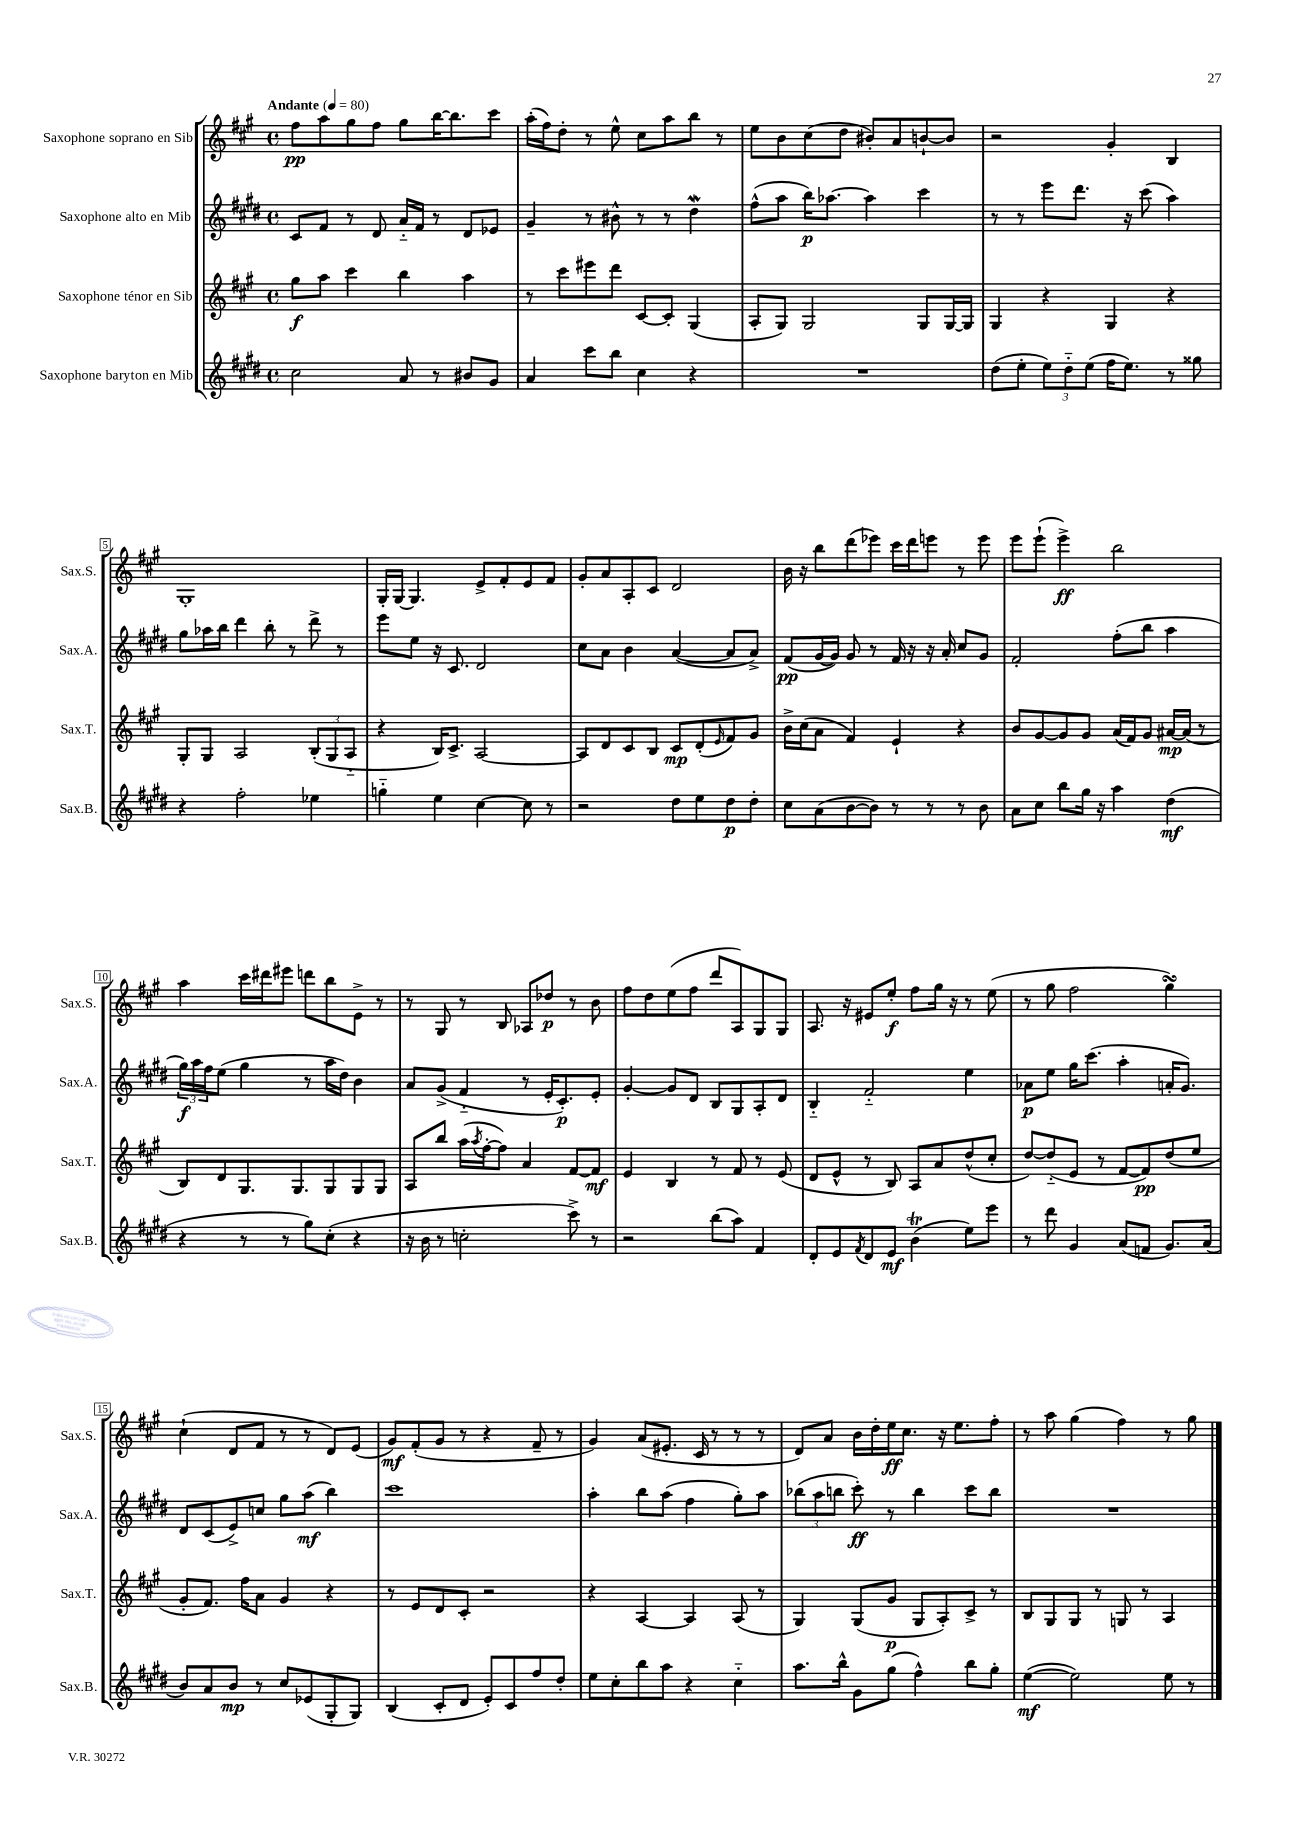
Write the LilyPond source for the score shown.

<<
\new StaffGroup <<
\new Staff = "s0" \with { instrumentName = "Saxophone soprano en Sib" shortInstrumentName = "Sax.S." } {
    \clef treble \key a \major \defaultTimeSignature \time 4/4 \tempo "Andante" 4 = 80
    fis''8\pp a''8 gis''8 fis''8 gis''8 b''16~ b''8. cis'''8 |
    a''16-.( fis''16) d''8-. r8 e''8-^ cis''8 a''8 b''8 r8 |
    e''8 b'8 cis''8( d''8 bis'8-.) a'8 b'8~-! b'8 |
    r2 gis'4-. b4 |
    gis1-. |
    gis16-. gis16~ gis4. e'8-> fis'8-. e'8 fis'8 |
    gis'8-. a'8 a8-. cis'8 d'2 |
    b'16 r16 b''8 d'''8( ees'''8) cis'''16 d'''16 e'''8 r8 e'''8 |
    e'''8 e'''8-!( e'''4->\ff) b''2 |
    a''4 cis'''16 dis'''16 eis'''8 d'''8 b''8 e'8-> r8 |
    r8 gis8 r8 b8 aes8 des''8\p r8 b'8 |
    fis''8 d''8 e''8( fis''8 d'''8 a8) gis8 gis8 |
    a8. r16 eis'8 e''8-.\f fis''8 gis''16 r16 r8 e''8( |
    r8 gis''8 fis''2 gis''4\turn) |
    cis''4-!( d'8 fis'8 r8 r8 d'8) e'8( |
    gis'8\mf) fis'8-.( gis'8 r8 r4 fis'8-- r8 |
    gis'4) a'8( eis'8.-. cis'16 r8 r8 r8 |
    d'8) a'8 b'16 d''16-. e''16\ff cis''8. r16 e''8. fis''8-. |
    r8 a''8 gis''4( fis''4) r8 gis''8 \bar "|." |
}
\new Staff = "s1" \with { instrumentName = "Saxophone alto en Mib" shortInstrumentName = "Sax.A." } {
    \clef treble \key e \major \defaultTimeSignature \time 4/4
    cis'8 fis'8 r8 dis'8 a'16-_ fis'16 r8 dis'8 ees'8 |
    gis'4-- r8 bis'8-^ r8 r8 dis''4\mordent |
    fis''8-^( a''8 b''16\p) aes''8.~ aes''4 cis'''4 |
    r8 r8 e'''8 dis'''8. r16 cis'''8( a''4) |
    gis''8 aes''16 b''16 dis'''4 b''8-. r8 dis'''8-> r8 |
    e'''8 e''8 r16 cis'8. dis'2 |
    cis''8 a'8 b'4 a'4~( a'8 a'8->) |
    fis'8\pp( gis'16~ gis'16) gis'8 r8 fis'16 r16 r16 a'16-. cis''8 gis'8 |
    fis'2-. fis''8-.( b''8 a''4 |
    \tuplet 3/2 { gis''16\f) a''16 fis''16 } e''8( gis''4 r8 a''16 dis''16) b'4 |
    a'8 gis'8->( fis'4-_ r8 e'16-. cis'8.-.\p) e'8-. |
    gis'4~-. gis'8 dis'8 b8 gis8 a8-. dis'8 |
    b4-_ fis'2-_ e''4 |
    aes'8\p e''8 gis''16 cis'''8.( a''4-. a'16-. gis'8.) |
    dis'8 cis'8( e'8->) c''8 gis''8 a''8\mf( b''4) |
    cis'''1 |
    a''4-. b''8 a''8( fis''4 gis''8-.) a''8 |
    \tuplet 3/2 { bes''8( a''8 b''8 } cis'''8-.\ff) r8 b''4 cis'''8 b''8 |
    R1 \bar "|." |
}
\new Staff = "s2" \with { instrumentName = "Saxophone ténor en Sib" shortInstrumentName = "Sax.T." } {
    \clef treble \key a \major \defaultTimeSignature \time 4/4
    gis''8\f a''8 cis'''4 b''4 a''4 |
    r8 cis'''8 eis'''8 d'''8 cis'8~ cis'8-. gis4( |
    a8-. gis8) gis2 gis8 gis16~ gis16 |
    gis4 r4 gis4 r4 |
    gis8-. gis8 a2 \tuplet 3/2 { b8-.( gis8 a8-_ } |
    r4 b16) cis'8.-> a2~ |
    a8 d'8 cis'8 b8 cis'8\mp d'8-.( \grace { e'16 } fis'8) gis'8 |
    b'16-> cis''16( a'8 fis'4) e'4-! r4 |
    b'8 gis'8~ gis'8 gis'8 a'16( fis'16) gis'8 ais'16~\mp ais'16( r8 |
    b8) d'8 gis8. gis8. gis8 gis8 gis8 |
    a8 b''8 a''16( \acciaccatura { a''8 } fis''16~-. fis''8) a'4 fis'8~ fis'8\mf |
    e'4 b4 r8 fis'8 r8 e'8( |
    d'8 e'8-^ r8 b8) a8 a'8 d''8-^( cis''8-. |
    d''8~) d''8-_( e'8 r8 fis'8~ fis'8\pp) d''8( e''8 |
    gis'8-. fis'8.) fis''16 a'8 gis'4 r4 |
    r8 e'8 d'8 cis'8-. r2 |
    r4 a4~ a4 a8( r8 |
    gis4) gis8( gis'8\p gis8 a8-.) cis'8-> r8 |
    b8 gis8 gis8 r8 g8 r8 a4 \bar "|." |
}
\new Staff = "s3" \with { instrumentName = "Saxophone baryton en Mib" shortInstrumentName = "Sax.B." } {
    \clef treble \key e \major \defaultTimeSignature \time 4/4
    cis''2 a'8 r8 bis'8 gis'8 |
    a'4 cis'''8 b''8 cis''4 r4 |
    R1 |
    dis''8( e''8-. \tuplet 3/2 { e''8) dis''8-_ e''8( } fis''16 e''8.) r8 gisis''8 |
    r4 fis''2-. ees''4 |
    g''4-_ e''4 cis''4~ cis''8 r8 |
    r2 dis''8 e''8 dis''8\p dis''8-. |
    cis''8 a'8( b'8~ b'8) r8 r8 r8 b'8 |
    a'8 cis''8 b''8 gis''16 r16 a''4 dis''4\mf( |
    r4 r8 r8 gis''8) cis''8-.( r4 |
    r16 b'16 r8 c''2-. cis'''8->) r8 |
    r2 b''8( a''8) fis'4 |
    dis'8-. e'8 \acciaccatura { fis'8 } dis'8 e'8\mf b'4\trill( e''8) e'''8 |
    r8 dis'''8 gis'4 a'8( f'8 gis'8.) a'16( |
    b'8) a'8 b'8\mp r8 cis''8 ees'8( gis8-. gis8) |
    b4( cis'8-. dis'8 e'8-.) cis'8 fis''8 dis''8-. |
    e''8 cis''8-. b''8 a''8 r4 cis''4-_ |
    a''8. b''16-^ gis'8 gis''8( fis''4-^) b''8 gis''8-. |
    e''4~\mf( e''2) e''8 r8 \bar "|." |
}
>>
>>
\layout { \context { \Score \override BarNumber.stencil = #(make-stencil-boxer 0.1 0.3 ly:text-interface::print) } }
